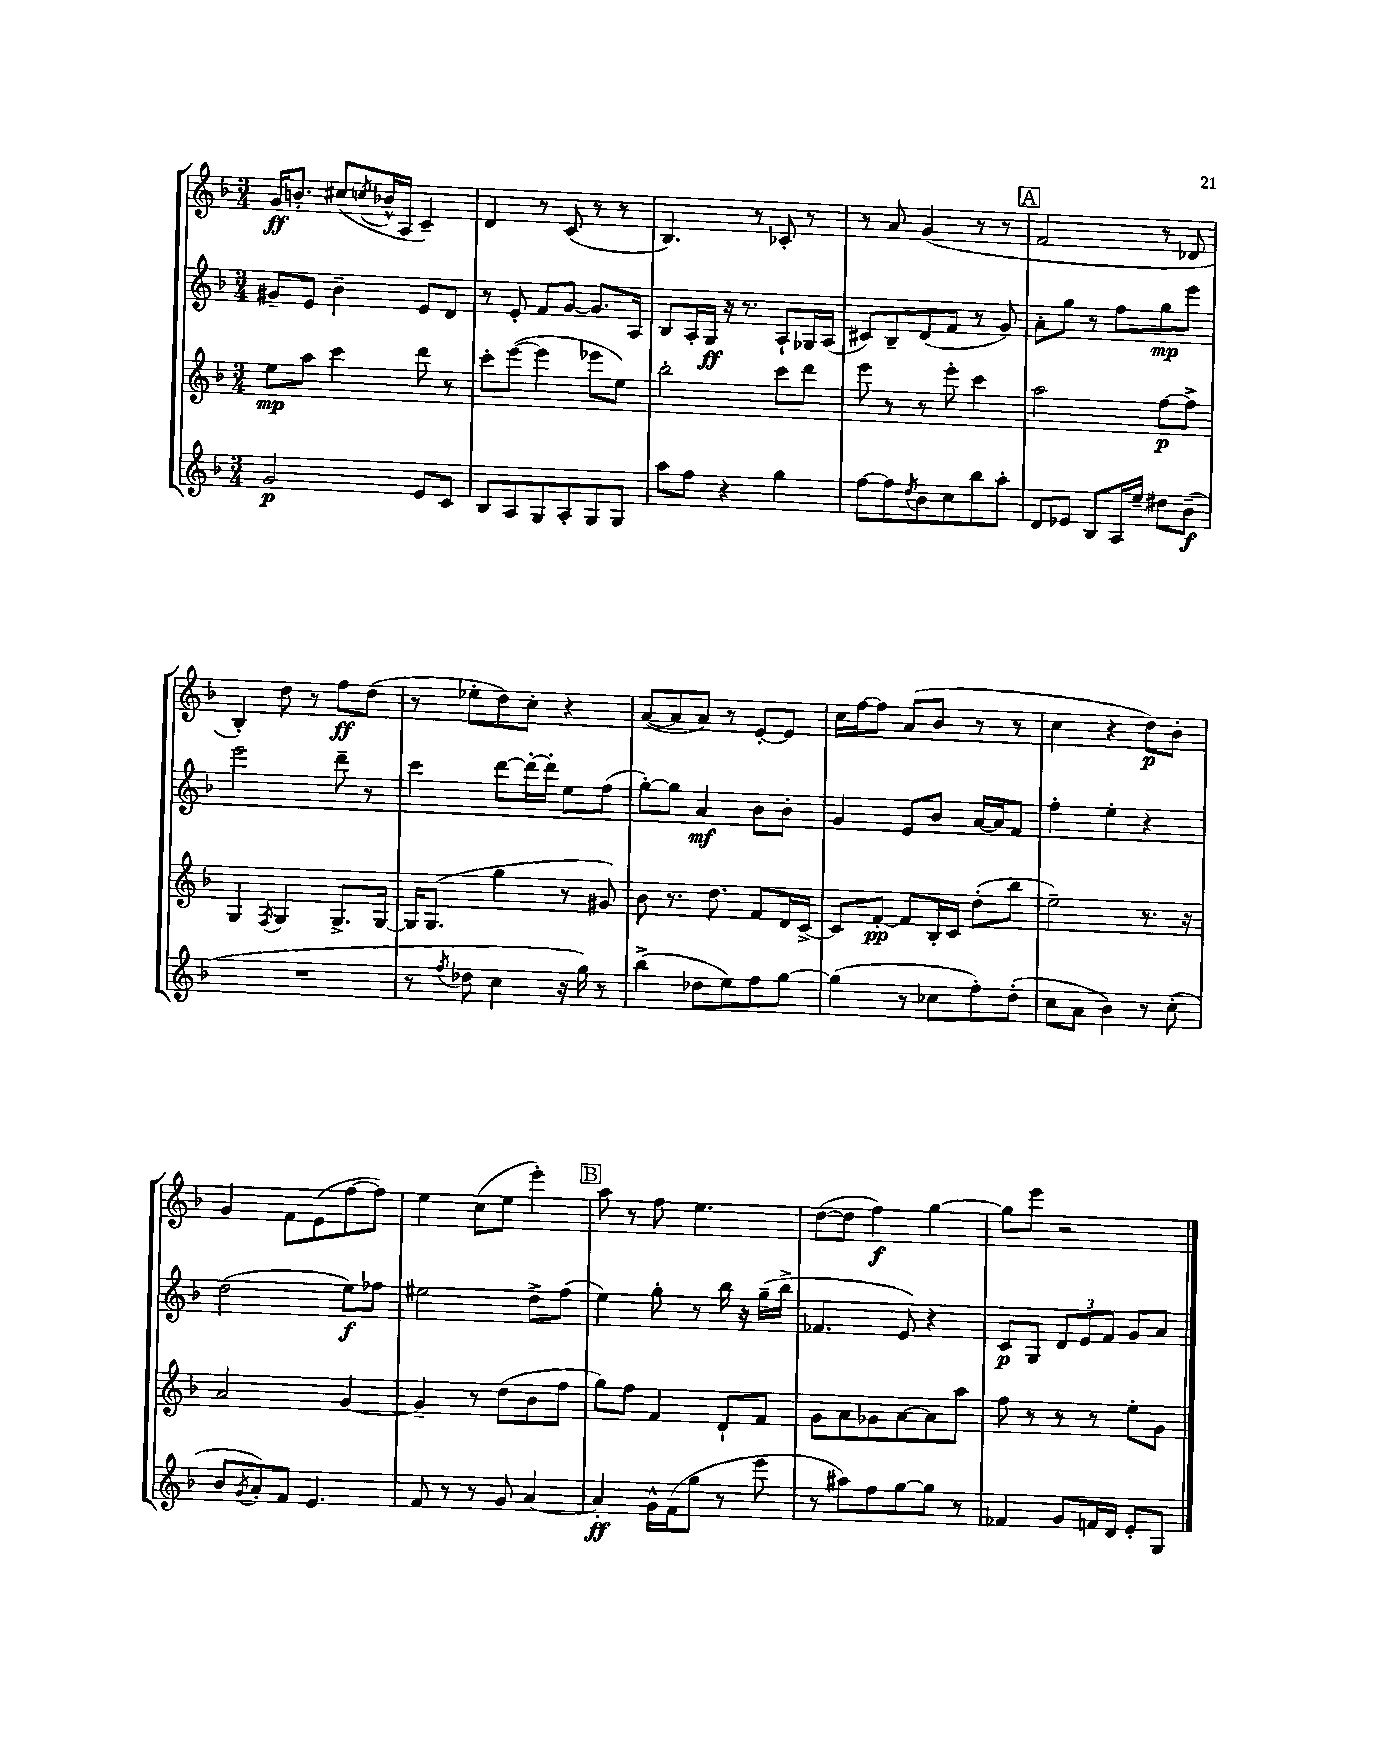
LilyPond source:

<<
\new StaffGroup <<
\new Staff = "s0" {
    \clef treble \key f \major \numericTimeSignature \time 3/4
    g'16\ff b'8.-. cis''8( \acciaccatura { c''8 } bes'16-^ a16 c'4--) |
    d'4 r8 c'8( r8 r8 |
    bes4.) r8 ces'8-. r8 |
    r8 a'8 g'4( r8 r8 |
    \mark \markup { \box "A" } f'2 r8 des'8 |
    bes4-.) d''8 r8 f''8\ff d''8( |
    r8 ees''8-. d''8) c''8-. r4 |
    a'8~( a'8 a'8) r8 e'8~-. e'8 |
    c''16 f''16~ f''8 a'8( bes'8 r8 r8 |
    c''4 r4 d''8\p) bes'8-. |
    g'4 f'8 e'8( f''8~ f''8) |
    e''4 c''8( e''8 e'''4-.) |
    \mark \markup { \box "B" } a''8 r8 f''8 e''4. |
    d''8~( d''8 f''4\f) g''4~ |
    g''8 e'''8 r2 \bar "|." |
}
\new Staff = "s1" {
    \clef treble \key f \major \numericTimeSignature \time 3/4
    gis'8-- e'8 bes'4-- e'8 d'8 |
    r8 e'8-. f'8 g'8~ g'8. a16 |
    bes8 a16-. g16\ff r16 r8. a8-! ges16 a16( |
    cis'8) bes8-- d'8( f'8 r8 g'8) |
    \mark \markup { \box "A" } a'8-. g''8 r8 f''8 g''8\mp e'''8 |
    e'''2 d'''8-- r8 |
    c'''4 d'''8~ d'''16~-. d'''16-. e''8 f''8( |
    g''8~-.) g''8 a'4\mf bes'8 bes'8-. |
    g'4 e'8 bes'8 a'16~ a'16 f'8 |
    f''4-. e''4-. r4 |
    d''2( e''8\f) fes''8 |
    eis''2 d''8-> f''8( |
    \mark \markup { \box "B" } e''4) g''8-. r8 bes''16 r16 g''16--( bes''16-> |
    fes'4. e'8) r4 |
    c'8\p g8 \tuplet 3/2 { d'8 e'8 f'8 } g'8 a'8 \bar "|." |
}
\new Staff = "s2" {
    \clef treble \key f \major \numericTimeSignature \time 3/4
    e''8\mp a''8 c'''4 d'''8 r8 |
    c'''8-. e'''8~( e'''4 ees'''8 e''8) |
    bes''2-. c'''8 d'''8 |
    e'''8 r8 r8 e'''8-. c'''4 |
    \mark \markup { \box "A" } a''2 f''8~\p f''8-> |
    g4 \acciaccatura { f8 } g4 g8.-> g16~ |
    g16 g8.( g''4 r8 gis'8) |
    bes'8 r8. d''8. f'8 d'16 c'16~-> |
    c'8 f'8~-.\pp f'8 bes16-. c'16 d''8-.( bes''8 |
    e''2--) r8. r16 |
    a'2 g'4~ |
    g'4-- r8 d''8( bes'8 f''8 |
    \mark \markup { \box "B" } g''8) f''8 f'4 d'8-! f'8 |
    g'8 a'8 ges'8 a'8~ a'8 a''8 |
    f''8 r8 r8 r8 e''8-. g'8 \bar "|." |
}
\new Staff = "s3" {
    \clef treble \key f \major \numericTimeSignature \time 3/4
    g'2\p e'8 c'8 |
    bes8 a8 g8 a8-. g8 g8 |
    a''8 f''8 r4 g''4 |
    f''8~ f''8 \acciaccatura { d''8 } bes'8 c''8 bes''8 a''8-. |
    \mark \markup { \box "A" } d'8 ees'8 bes8 a16 e''16-- dis''8 bes'8--\f( |
    R2. |
    r8 \acciaccatura { f''8 } des''8 c''4 r16 g''16) r8 |
    bes''4->( des''8 e''8) f''8 g''8~ |
    g''4( r8 ces''8 f''8-.) d''8-.( |
    c''8 a'8 bes'4) r8 c''8-.( |
    bes'8 \acciaccatura { g'8 } a'8-.) f'8 e'4. |
    f'8 r8 r8 g'8 a'4~ |
    \mark \markup { \box "B" } a'4-.\ff g'16-^ f'16( g''8 r8 e'''8 |
    r8 ais''8) f''8 g''8~ g''8 r8 |
    fes'4 g'8 f'16 d'16 e'8-. g8 \bar "|." |
}
>>
>>
\layout { \context { \Score \remove "Bar_number_engraver" } }
